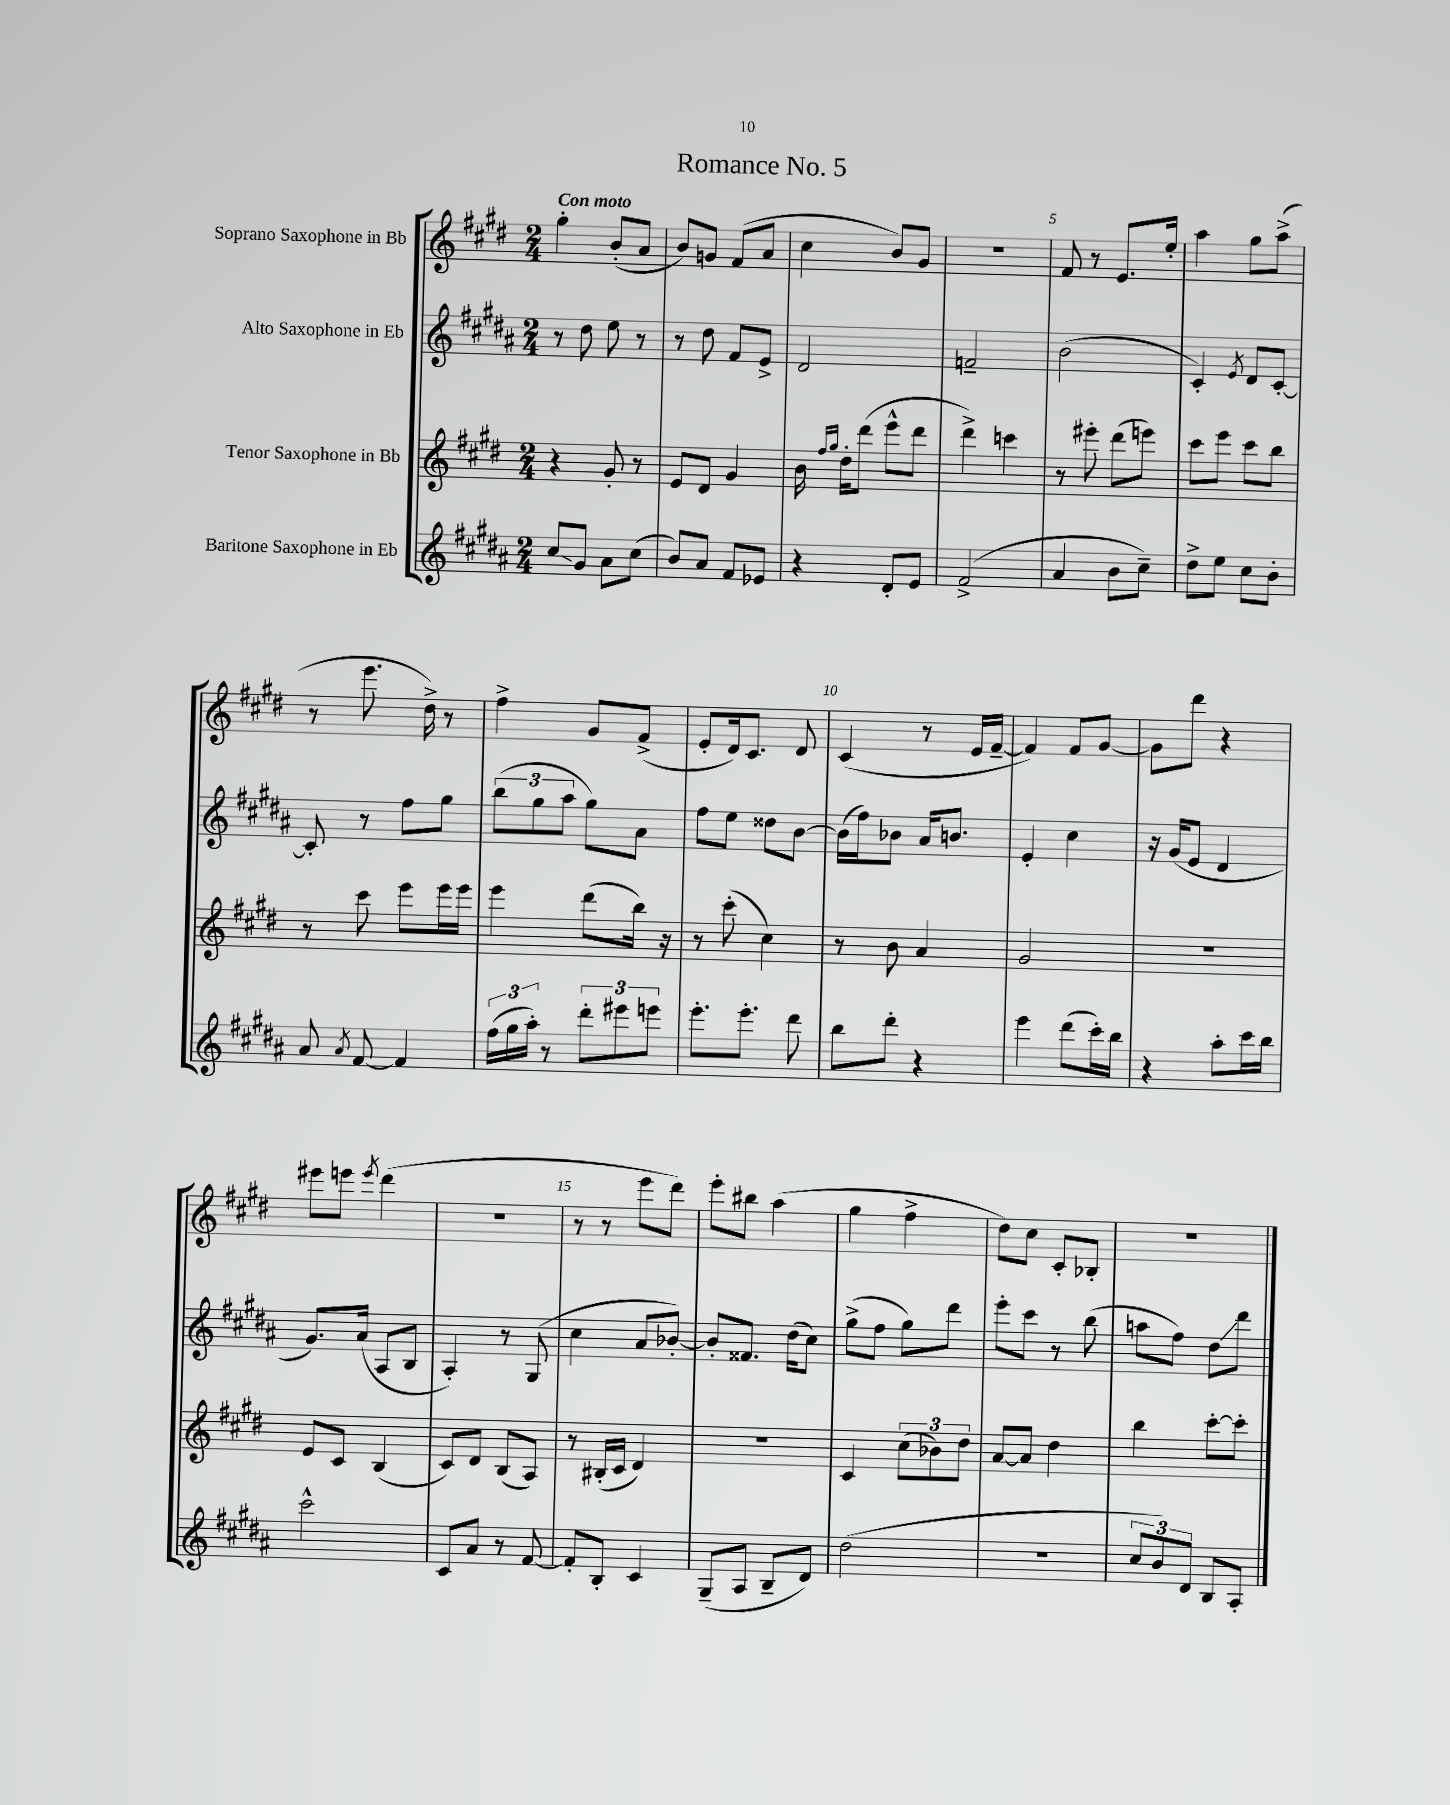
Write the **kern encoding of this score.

**kern	**kern	**kern	**kern
*staff4	*staff3	*staff2	*staff1
*clefG2	*clefG2	*clefG2	*clefG2
*k[f#c#g#d#a#]	*k[f#c#g#d#]	*k[f#c#g#d#a#]	*k[f#c#g#d#]
*M2/4	*M2/4	*M2/4	*M2/4
8cc#	4r	8r	4gg#'
8g#	.	8dd#	.
8a#	8g#'	8ee	(8b'
(8cc#	8r	8r	8a
=	=	=	=
8b)	8e	8r	8b)
8a#	8d#	8dd#	8g
8f#	4g#	8f#	(8f#
8e-	.	8e^	8a
=	=	=	=
4r	16b	2d#	4cc#
.	16qqff#	.	.
.	16qqgg#	.	.
.	16dd#'	.	.
.	(8ddd#	.	.
8d#'	8eee^^	.	8b)
8e	8ddd#	.	8g#
=	=	=	=
(2f#^	4ddd#^)	2f~	2r
.	4ccc	.	.
=	=	=	=
4a#	8r	(2b	8f#
.	8eee#'	.	8r
8b	(8ddd#	.	8.e
8cc#~)	8eee)	.	.
.	.	.	16ee'
=	=	=	=
8dd#^	8ccc#	4c#')	4aa
8ee	8eee	.	.
.	.	8qe	.
8cc#	8ccc#	8d#	8gg#
8b'	8bb	[8c#'	(8aa^
=	=	=	=
8a#	8r	8c#']	8r
8qa#	.	.	.
[8f#	8ccc#	8r	8.eee
4f#]	8eee	8ff#	.
.	.	.	16dd#^)
.	16eee	8gg#	8r
.	16eee	.	.
=	=	=	=
(24ff#	4eee	(12bb	4ff#^
24gg#	.	.	.
24aa#')	.	12gg#	.
8r	.	.	.
.	.	12aa#	.
12ddd#'	(8ddd#	8gg#)	8g#
12eee#	.	.	.
.	16bb)	8a#	(8f#^
12eee	.	.	.
.	16r	.	.
=	=	=	=
8.eee'	8r	8ff#	8e'
.	(8ccc#'	8ee	16d#)
8.eee'	.	.	8.c#
.	4cc#)	8dd##	.
8ddd#	.	[8b	8d#
=	=	=	=
8bb	8r	(16b]	(4c#
.	.	16ff#)	.
8ddd#'	8b	8b-	.
4r	4a	16a#	8r
.	.	8.b	.
.	.	.	16e
.	.	.	[16f#~
=	=	=	=
4eee	2g#	4e'	4f#])
(8ddd#	.	4cc#	8f#
16ccc#')	.	.	[8g#
16bb	.	.	.
=	=	=	=
4r	2r	16r	8g#]
.	.	(16g#	.
.	.	8e	8ddd#
8aa#'	.	4d#	4r
16ccc#	.	.	.
16bb	.	.	.
=	=	=	=
2ccc#^^	8e	8.g#)	8eee#
.	8c#	.	8eee
.	.	(16a#	.
.	.	.	8qeee
.	(4B	8A#	(4ddd#
.	.	8B	.
=	=	=	=
8c#	8c#)	4A#')	2r
8a#	8d#	.	.
8r	(8B	8r	.
[8f#	8A)	(8G#	.
=	=	=	=
8f#']	8r	4cc#	8r
8B'	(16B#'	.	8r
.	16c#	.	.
4c#	4d#)	8a#	8eee
.	.	[8b-')	8ddd#)
=	=	=	=
(8G#~	2r	8b-']	8eee'
8A#	.	8.f##	8bb#
8B~	.	.	(4aa
.	.	(16dd#	.
8d#)	.	8cc#)	.
=	=	=	=
(2dd#	4c#	(8gg#^	4gg#
.	.	8ff#	.
.	(12cc#	8gg#)	4ff#^
.	12b-)	.	.
.	.	8ddd#	.
.	12dd#	.	.
=	=	=	=
2r	[8a	8eee'	8dd#)
.	8a]	8ccc#	8cc#
.	4dd#	8r	8c#'
.	.	(8bb	8B-'
=	=	=	=
12cc#	4bb	8aa	2r
12b)	.	.	.
.	.	8ff#)	.
12d#	.	.	.
8B	[8ccc#'	8dd#	.
8A#'	8ccc#']	8ddd#	.
==	==	==	==
*-	*-	*-	*-
